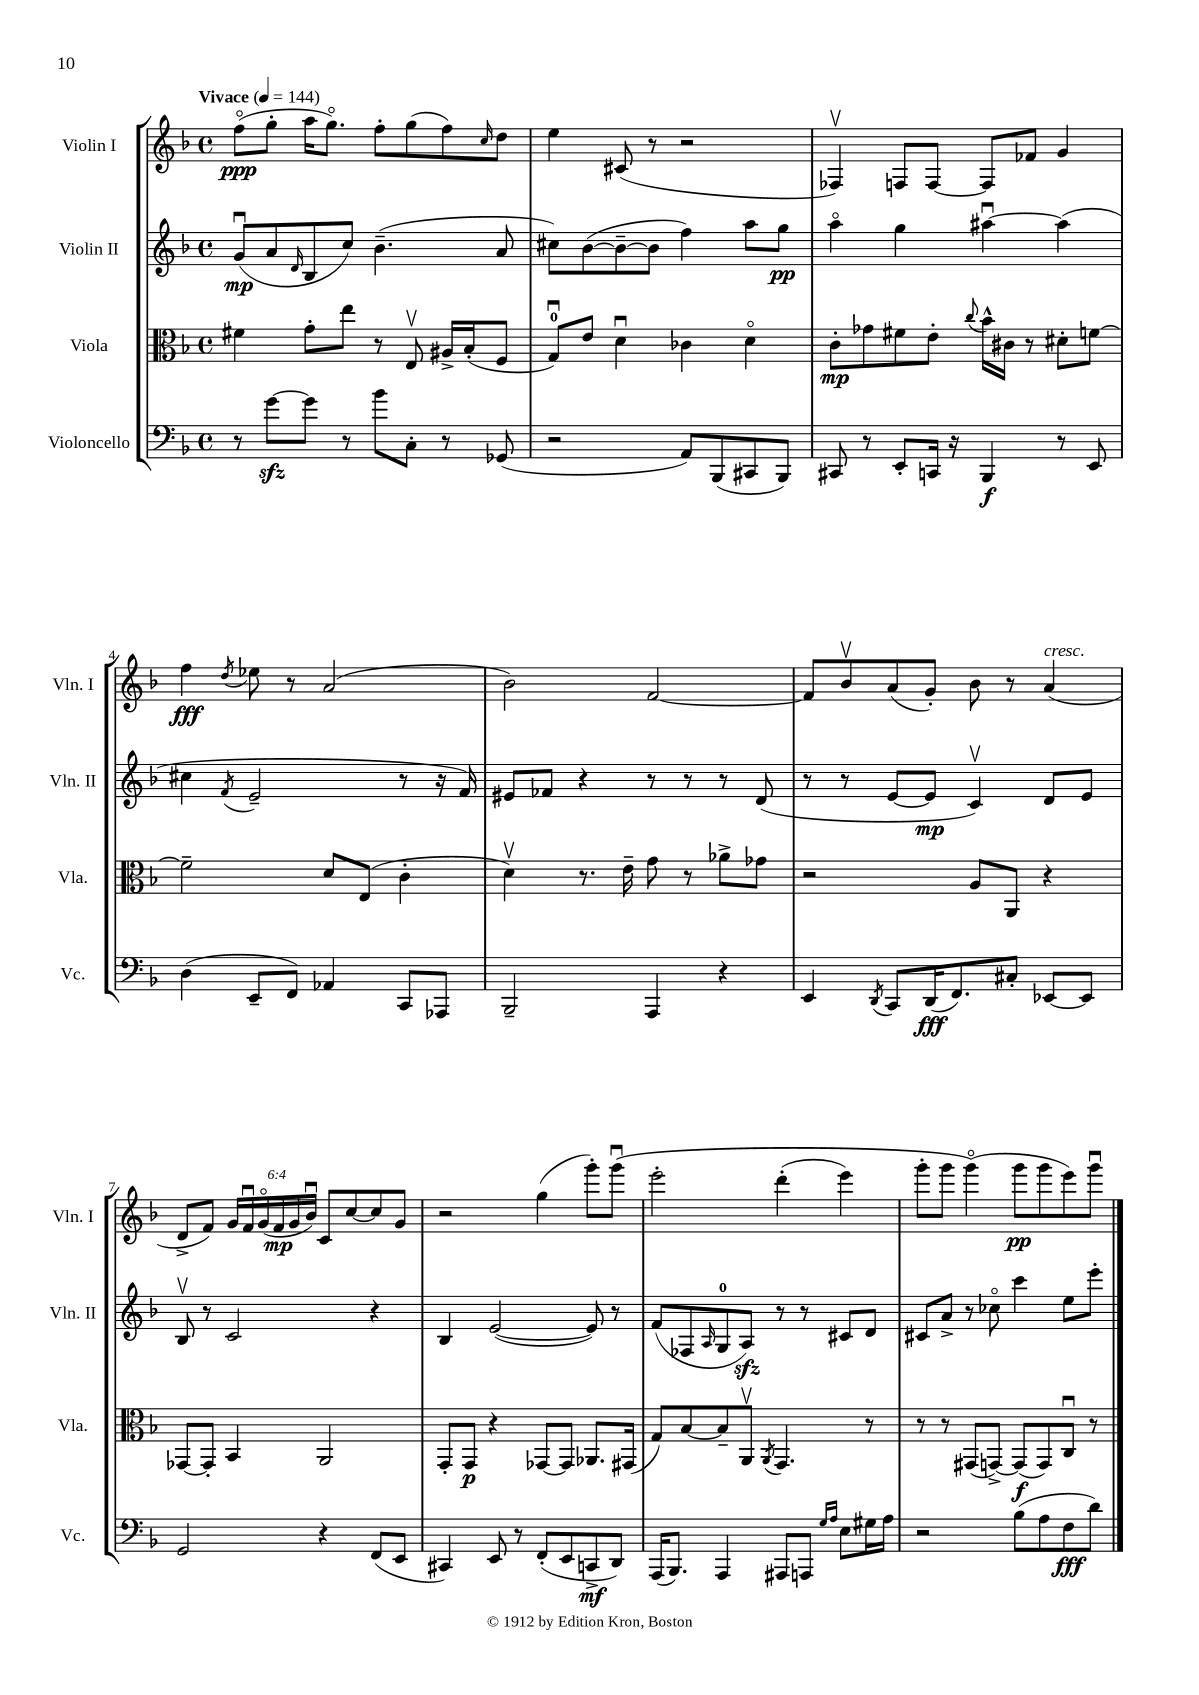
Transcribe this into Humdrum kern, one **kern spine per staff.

**kern	**kern	**kern	**kern
*staff4	*staff3	*staff2	*staff1
*clefF4	*clefC3	*clefG2	*clefG2
*k[b-]	*k[b-]	*k[b-]	*k[b-]
*M4/4	*M4/4	*M4/4	*M4/4
*met(c)	*met(c)	*met(c)	*met(c)
*MM144	*MM144	*MM144	*MM144
8r	4f#\	(8gu/L	(8ffo\L
[8g\L	.	8a/	8gg'\J
.	.	16qqd/	.
8g\]J	8g'\L	8B-/	16aa\LK
.	.	.	8.ggo\J)
8r	8ee\J	8cc/J)	.
8b-\L	8r	(4.b-~\	8ff'\L
8C'\J	8Ev/	.	(8gg\
8r	16A#^/LL	.	8ff\)
.	(16B-'/J	.	.
.	.	.	16qqcc/
(8GG-/	8F/J	8a/	8dd\J
=	=	=	=
2r	8Gu/L)	8cc#\L)	4ee\
.	8e/J	([8b-\	.
.	4du\	8b-~\_	(8c#/
.	.	8b-\]J	8r
8AA/L)	4c-\	4ff\)	2r
(8BBB-/	.	.	.
8CC#/	4do\	8aa\L	.
8BBB-/J)	.	8gg\J	.
=	=	=	=
8CC#/	8c'\L	4aao\	4F-v/)
8r	8g-\	.	.
8EE'/L	8f#\	4gg\	8F/L
16CC/Jk	8e'\J	.	[8F/J
16r	.	.	.
.	8qqcc/	.	.
4BBB-/	16b-^^\LL	[4aa#u\	8F/]L
.	16c#\JJ	.	.
.	8r	.	8f-/J
8r	8d#'\L	(4aa#\]	4g/
8EE/	[8f\J	.	.
=	=	=	=
(4D\	2f~\]	4cc#\	4ff\
.	.	8qf/	8qdd/
8EE~/L	.	2e~/	8ee-\
8FF/J)	.	.	8r
4AA-/	8d/L	.	(2a/
.	(8E/J	.	.
8CC/L	4c'\	8r	.
8AAA-/J	.	16r	.
.	.	16f/)	.
=	=	=	=
2BBB-~/	4dv\)	8e#/L	2b-\)
.	.	8f-/J	.
.	8.r	4r	.
.	16e~\	.	.
4AAA/	8g\	8r	[2f/
.	8r	8r	.
4r	8a-^\L	8r	.
.	8g-\J	(8d/	.
=	=	=	=
4EE/	2r	8r	8f/]L
.	.	8r	8b-v/
8qDD/	.	.	.
8CC/L	.	[8e/L	(8a/
(16DD/K	.	8e/]J	8g'/J)
8.FF/)	.	.	.
.	8A/L	4cv/)	8b-\
8C#'/J	8AA/J	.	8r
[8EE-/L	4r	8d/L	(4a/
8EE-/]J	.	8e/J	.
=	=	=	=
2GG/	[8GG-/L	8B-v/	8d^/L
.	8GG-'/]J	8r	8f/J)
.	4BB-/	2c/	24g/LL
.	.	.	24fu/
.	.	.	(24go/
.	.	.	24f/
.	.	.	24g/
.	.	.	24b-u/JJ)
4r	2AA/	.	8c/L
.	.	.	[8cc/
(8FF/L	.	4r	8cc/]
8EE/J	.	.	8g/J
=	=	=	=
4CC#/)	8GG'/L	4B-/	2r
.	8GG/J	.	.
8EE/	4r	([2e/	.
8r	.	.	.
(8FF'/L	[8GG-/L	.	(4gg\
8EE/	8GG-/]J	.	.
8CC^/	8.AA-/L	8e/])	8ggg'\L)
8DD/J)	.	8r	&(8gggu\J
.	(16GG#/Jk	.	.
=	=	=	=
(16AAA/LK	8G/L)	(8f/L	2eee'\
8.BBB-/J)	.	.	.
.	[8B-/	8F-/	.
.	.	16qqA/	.
4AAA/	8B-~/]	8G/	.
.	8AAv/J	8A/J)	.
.	8qAA/	.	.
8AAA#/L	4.GG/	8r	(4ddd'\
8AAA/J	.	8r	.
16qqG/LL	.	.	.
16qqA/JJ	.	.	.
8E\L	.	8c#/L	4eee\)
16G#\L	8r	8d/J	.
16A\JJ	.	.	.
=	=	=	=
2r	8r	8c#/L	8ggg'\L
.	8r	8a^/J	8ggg\J
.	(8GG#/L	8r	(4gggo\&)
.	[8GG^/J)	8cc-o\	.
(8B-\L	(8GG/]L	4ccc\	8ggg\L
8A\	8GG/)	.	8ggg\
8F\	8Cu/J	8ee\L	8eee\)
8d\J)	8r	8eee'\J	8gggu\J
==	==	==	==
*-	*-	*-	*-
